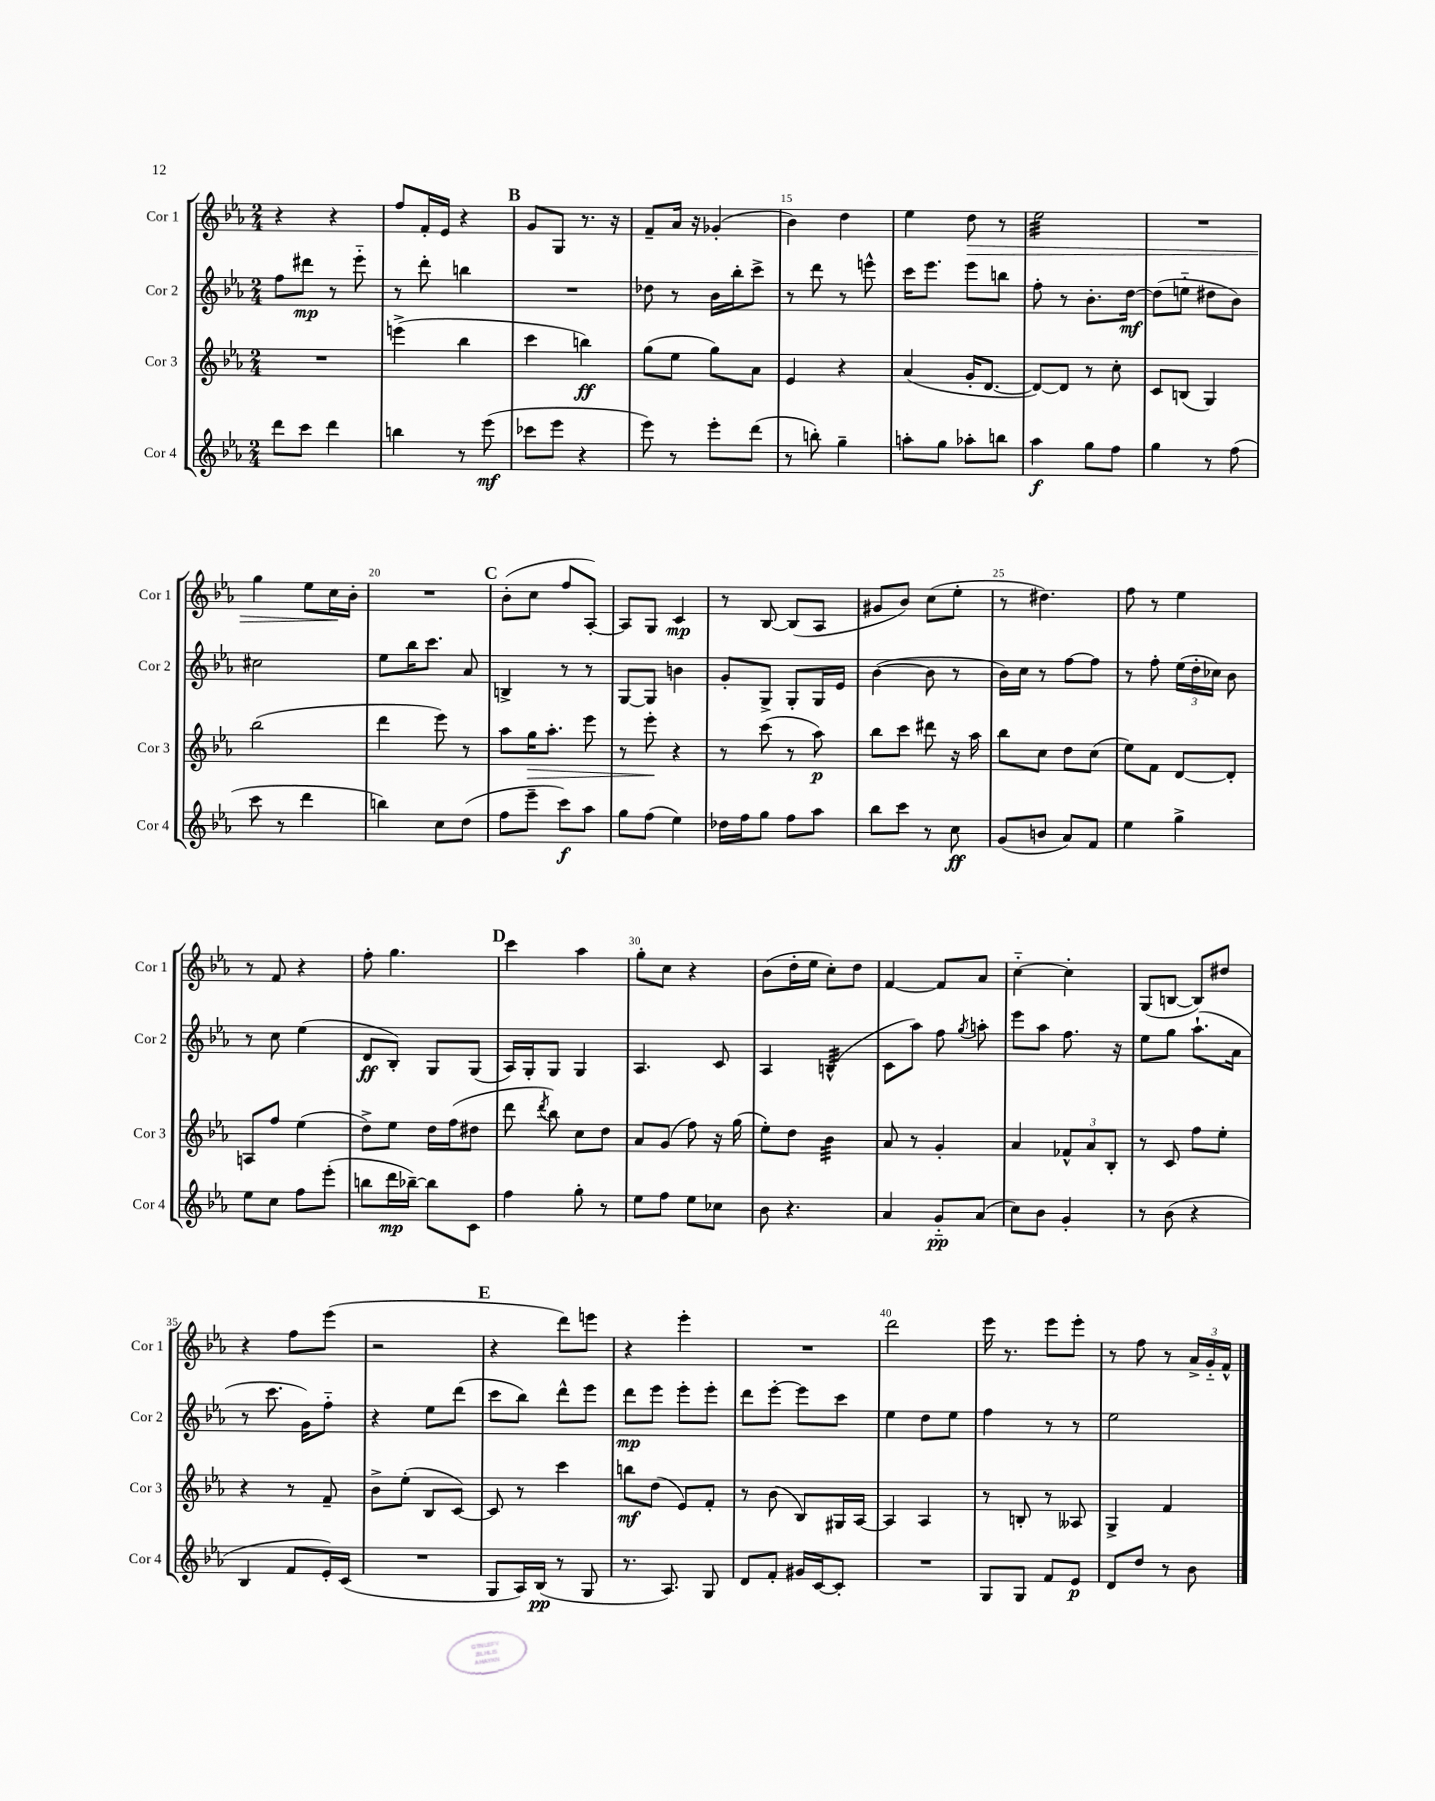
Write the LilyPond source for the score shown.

<<
\new StaffGroup <<
\new Staff = "s0" \with { instrumentName = "Cor 1" shortInstrumentName = "Cor 1" } {
    \clef treble \key ees \major \numericTimeSignature \time 2/4
    \autoBeamOff r4 r4 |
    f''8[ f'16-. ees'16] r4 |
    \mark \markup { \bold "B" } g'8[ g8] r8. r16 |
    f'8[-- aes'16] r16 ges'4-.( |
    bes'4) d''4 |
    ees''4 d''8\> r8 |
    ees''2:32 |
    R2 |
    g''4 ees''8[ c''16\! bes'16]-. |
    R2 |
    \mark \markup { \bold "C" } bes'8[-.( c''8] f''8[ aes8]~-.) |
    aes8[ g8] c'4\mp |
    r8 bes8~ bes8[( aes8] |
    gis'8[ bes'8]) c''8[( ees''8]-. |
    r8 dis''4.) |
    f''8 r8 ees''4 |
    r8 f'8 r4 |
    f''8-. g''4. |
    \mark \markup { \bold "D" } c'''4 aes''4 |
    g''8[-. c''8] r4 |
    bes'8[( d''16-. ees''16] c''8[-.) d''8] |
    f'4~ f'8[ aes'8] |
    c''4~-_ c''4-. |
    g8[( b8]~ b8[) dis''8] |
    r4 f''8[ ees'''8]( |
    r2 |
    \mark \markup { \bold "E" } r4 d'''8[) e'''8] |
    r4 ees'''4-. |
    R2 |
    d'''2 |
    ees'''16 r8. ees'''8[ ees'''8]-. |
    r8 f''8 r8 \tuplet 3/2 { aes'16[-> g'16-_ f'16]-^ } \bar "|." |
}
\new Staff = "s1" \with { instrumentName = "Cor 2" shortInstrumentName = "Cor 2" } {
    \clef treble \key ees \major \numericTimeSignature \time 2/4
    \autoBeamOff f''8[ dis'''8]\mp r8 ees'''8-_ |
    r8 d'''8-. b''4 |
    \mark \markup { \bold "B" } R2 |
    des''8 r8 bes'16[ bes''16-. c'''8]-> |
    r8 d'''8 r8 e'''8-^ |
    c'''16[ ees'''8.] ees'''8[ b''8] |
    f''8-. r8 bes'8.[-. d''16]~\mf |
    d''8[( e''8]-_ dis''8[ bes'8]) |
    cis''2 |
    ees''8[ bes''16 c'''8.] aes'8 |
    \mark \markup { \bold "C" } b4-> r8 r8 |
    g8[~ g8] b'4 |
    g'8[-. g8]-> g8[-. g16 ees'16] |
    bes'4~( bes'8 r8 |
    bes'16[) c''16] r8 f''8[~ f''8] |
    r8 f''8-. \tuplet 3/2 { ees''16[( d''16-. ces''16]) } bes'8 |
    r8 c''8 ees''4( |
    d'8[\ff bes8]-.) g8[ g8]( |
    \mark \markup { \bold "D" } aes16[) g16-. g8] g4 |
    aes4. c'8 |
    aes4 b4:32-^( |
    c'8[ aes''8]) f''8 \acciaccatura { g''8 } a''8-. |
    ees'''8[ aes''8] f''8. r16 |
    ees''8[ g''8] aes''8.[-!( aes'16] |
    r8 c'''8. g'16[) f''8]-_ |
    r4 ees''8[ d'''8]( |
    \mark \markup { \bold "E" } c'''8[ bes''8]) d'''8[-^ ees'''8] |
    d'''8[\mp ees'''8] ees'''8[-. ees'''8]-. |
    d'''8[ ees'''8]~-. ees'''8[ c'''8] |
    ees''4 d''8[ ees''8] |
    f''4 r8 r8 |
    ees''2 \bar "|." |
}
\new Staff = "s2" \with { instrumentName = "Cor 3" shortInstrumentName = "Cor 3" } {
    \clef treble \key ees \major \numericTimeSignature \time 2/4
    \autoBeamOff R2 |
    e'''4->( bes''4 |
    \mark \markup { \bold "B" } c'''4 b''4\ff) |
    g''8[( ees''8] g''8[) aes'8] |
    ees'4 r4 |
    aes'4( g'16[-. d'8.]~ |
    d'8[~) d'8] r8 c''8-. |
    c'8[ b8]( g4) |
    bes''2( |
    d'''4 ees'''8) r8 |
    \mark \markup { \bold "C" } aes''8[ g''16\> aes''8.]-. ees'''8 |
    r8 ees'''8-.\! r4 |
    r8 c'''8( r8 aes''8\p) |
    bes''8[ c'''8] dis'''8 r16 aes''16 |
    bes''8[ c''8] d''8[ c''8]( |
    ees''8[) f'8] d'8[~ d'8]-. |
    a8[ f''8] ees''4( |
    d''8[->) ees''8] d''16[ f''16( dis''8] |
    \mark \markup { \bold "D" } d'''8 \acciaccatura { d'''8 } bes''8) c''8[ d''8] |
    aes'8[ g'8]( f''8) r16 g''16( |
    ees''8[-.) d''8] bes'4:32 |
    aes'8 r8 g'4-. |
    aes'4 \tuplet 3/2 { fes'8[-^ aes'8 bes8]-. } |
    r8 c'8 f''8[ ees''8]-. |
    r4 r8 f'8-- |
    bes'8[-> ees''8]-.( bes8[ c'8]~) |
    \mark \markup { \bold "E" } c'8 r8 c'''4 |
    b''8[\mf d''8]( ees'8[) f'8]-. |
    r8 bes'8( bes8[) gis16 aes16]~ |
    aes4 aes4 |
    r8 b8-. r8 aeses8 |
    g4-> f'4 \bar "|." |
}
\new Staff = "s3" \with { instrumentName = "Cor 4" shortInstrumentName = "Cor 4" } {
    \clef treble \key ees \major \numericTimeSignature \time 2/4
    \autoBeamOff d'''8[ c'''8] d'''4 |
    b''4 r8 ees'''8\mf( |
    \mark \markup { \bold "B" } ces'''8[ ees'''8] r4 |
    ees'''8) r8 ees'''8[-. d'''8]( |
    r8 b''8-.) g''4-- |
    a''8[-. g''8] aes''8[-. b''8] |
    aes''4\f g''8[ f''8] |
    g''4 r8 f''8( |
    c'''8 r8 d'''4 |
    b''4) c''8[ d''8]( |
    \mark \markup { \bold "C" } f''8[ ees'''8]-- c'''8[\f) aes''8] |
    g''8[ f''8]( ees''4) |
    des''16[ f''16 g''8] f''8[ aes''8] |
    bes''8[ c'''8] r8 c''8\ff |
    g'8[( b'8] aes'8[) f'8] |
    ees''4 g''4-> |
    ees''8[ c''8] f''8[ ees'''8]-.( |
    b''8[ d'''16\mp bes''16]~--) bes''8[ c'8] |
    \mark \markup { \bold "D" } f''4 g''8-. r8 |
    ees''8[ f''8] ees''8[ ces''8] |
    bes'8 r4. |
    aes'4 g'8[-_\pp aes'8]( |
    c''8[) bes'8] g'4-. |
    r8 bes'8( r4 |
    bes4 f'8[ ees'16-.) c'16]( |
    R2 |
    \mark \markup { \bold "E" } g8[ aes16) bes16]\pp( r8 g8 |
    r8. aes8.) g8 |
    d'8[ f'8]-. gis'16[ c'16~ c'8]-. |
    R2 |
    g8[ g8] f'8[ ees'8]\p |
    d'8[ d''8] r8 bes'8 \bar "|." |
}
>>
>>
\layout { \context { \Score currentBarNumber = #11 \override BarNumber.break-visibility = ##(#f #t #t) barNumberVisibility = #(every-nth-bar-number-visible 5) } }
